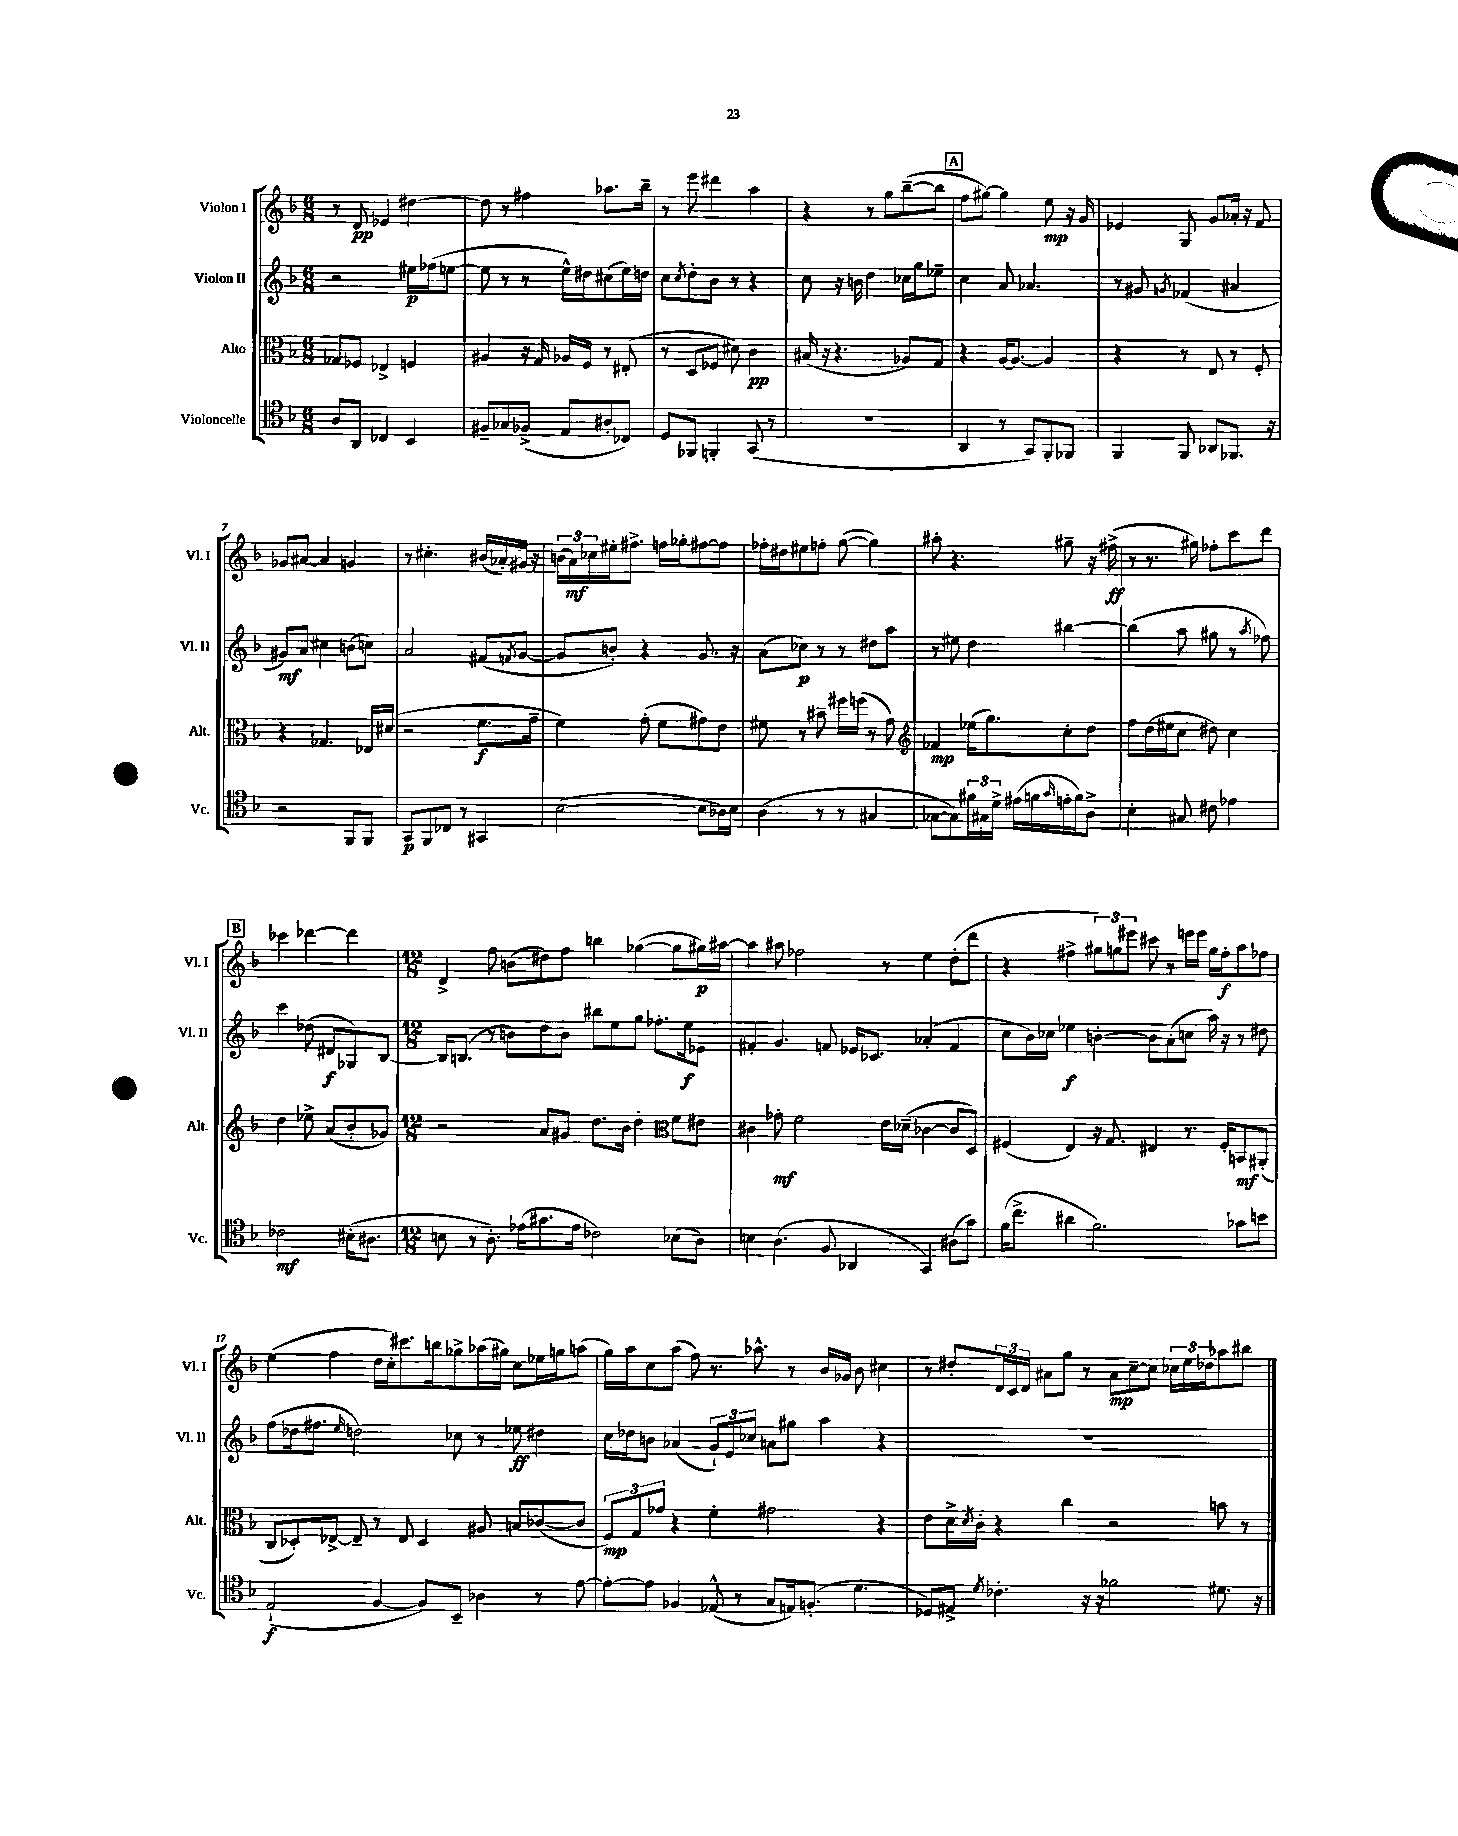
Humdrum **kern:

**kern	**kern	**kern	**kern
*staff4	*staff3	*staff2	*staff1
*clefC4	*clefC3	*clefG2	*clefG2
*k[b-]	*k[b-]	*k[b-]	*k[b-]
*M6/8	*M6/8	*M6/8	*M6/8
8A	8G-	2r	8r
8AA	8F-	.	8d
4C-	4E-^	.	4e-
4BB-	4F	16ee#	[4dd#
.	.	(16ff-	.
.	.	[8ee	.
=	=	=	=
8F#~	4A#	8ee]	8dd#]
8G-	.	8r	8r
(8F-^	16r	8r	4ff#
.	16G	.	.
8E	16A-	16ee^^)	.
.	16F	16dd#	.
8A#'	8r	(8cc#	8.aa-
8C-)	(8E#'	16ee)	.
.	.	16dd	16bb-~
=	=	=	=
8D	8r	8cc	8r
.	.	8qcc	.
8FF-	8D	8dd'	8eee
4FF'	8F-	8b-	4ddd#
.	8d#)	8r	.
(8GG	4c	4r	4aa
8r	.	.	.
=	=	=	=
2.r	(16B#	8cc	4r
.	16r	.	.
.	4.r	16r	.
.	.	16b	.
.	.	4dd	8r
.	.	.	8gg
.	8A-)	16cc-	([8bb-~
.	.	16gg	.
.	8G	8ee-~	8bb-]
=	=	=	=
4AA	4r	4cc	8ff
.	.	.	[8gg#)
8r	[16A	8a	4gg#]
.	8.A_	.	.
8GG)	.	4.a-	.
8FF'	4A]	.	8ee
8FF-	.	.	16r
.	.	.	16g
=	=	=	=
4FF	4r	8r	4e-
.	.	8g#	.
.	.	8qg	.
8FF	8r	(4f-	8G
8AA-	8E	.	8g
8.FF-	8r	4a#	16a-'
.	.	.	16r
.	8F'	.	8f
16r	.	.	.
=	=	=	=
2r	4r	8g#)	8g-
.	.	8a	[8a#
.	4.G-	4cc#	4a#]
8FF	.	(8b	4g
8FF	16E-	8cc)	.
.	(16d#	.	.
=	=	=	=
8GG	2r	2a	8r
8FF	.	.	4.cc#'
8C-	.	.	.
8r	.	.	.
4GG#	8.f	(8f#	(16b#
.	.	.	16a-')
.	.	8qf	.
.	.	[8g	16g#
.	16g~	.	16r
=	=	=	=
([2B-	4f)	8g]	(24b
.	.	.	24a)
.	.	.	24cc-
.	.	8b')	16ee#'
.	.	.	8.ff#^
.	(8g'	4r	.
.	8f	.	16ff
.	.	.	16gg-'
8B-]	8g#)	8.g	[8ff#
16A-)	8e	.	8ff#]
16B-	.	16r	.
=	=	=	=
(4A	8f#	(8a	16ff-'
.	.	.	16dd#
.	8r	8cc-)	8ee#
8r	8b#~	8r	8ff'
8r	16ff#	8r	([8gg
.	(16ff	.	.
4G#	8r	8dd#	4gg])
.	8g)	8aa	.
=	=	=	=
*	*clefG2	*	*
[8G-	4f-	8r	8aa#'
8G-])	.	8ee#	4.r
24f#	(16ee-	4dd	.
24G#	.	.	.
.	8.gg)	.	.
24d^	.	.	.
(16e#	.	.	.
16f	.	.	.
16qqg	.	.	.
16e'	8cc'	[4bb#	8gg#~
16f)	.	.	.
8A^	8dd	.	16r
.	.	.	(16ff#^
=	=	=	=
4B-'	8ff	(4bb#]	8r
.	(16dd	.	8.r
.	16ee#	.	.
8G#	8cc	8aa	.
.	.	.	16gg#)
8c#	8dd#)	8gg#	8ff-'
4e-	4cc	8r	8ccc
.	.	8qaa	.
.	.	8ff-)	8ddd
=	=	=	=
2c-	4dd	4ccc	4ccc-
.	8ee-^	(8dd-	[4ddd-
.	(8a	8d#	.
(16B#'	8b-'	8G-)	4ddd-]
8.A#	.	.	.
.	8g-)	[8B-	.
=	=	=	=
*M12/8	*M12/8	*M12/8	*M12/8
8B	2r	16B-]	4d^
.	.	(8.B	.
8r	.	.	.
8.A')	.	8r	8ff
.	.	8b)	(8b
(16e-	.	.	.
8.g#	8a	8dd	8dd#)
.	8g#	8b	8ff
16e-	.	.	.
2c-)	8.dd	8bb#	4bb
.	.	8ee	.
.	16b-	.	.
.	4dd'	8gg	([4gg-
.	.	8.ff-'	.
*	*clefC3	*	*
(8B-	8f	.	8gg-]
.	.	16ee	.
8A)	8e#	8e-	16gg#)
.	.	.	[16aa#
=	=	=	=
4B	4c#	4f#'	4aa#]
(4.A	8g-'	4.g	8aa#
.	2f	.	2ff-
8F	.	8f	.
4AA-	.	16e-	.
.	.	8.c-	.
.	16e	.	8r
.	(16d-~	.	.
4GG)	[4c-	(4a-'	4ee
(8A#	8c-]	4f	(8dd'
8g)	8D)	.	8ddd
=	=	=	=
(16f	(4F#	8cc	4r
8.cc^	.	.	.
.	.	16b-)	.
.	.	16cc-	.
4a#	4E)	4ee-	4ff#^
2.f)	16r	[4b'	12gg#)
.	8.G	.	.
.	.	.	12gg
.	.	.	12eee#
.	4E#	8b]	8ccc#
.	.	(8a'	8r
.	8.r	8cc	16eee
.	.	.	16eee
.	.	16aa)	16gg
.	16F#'	16r	16ff#'
8g-	8BB	8r	8aa
8b	(8AA#'	8dd#	8ff-
=	=	=	=
(2E`	8C	(8ff	(4ee
.	8D-')	16dd-	.
.	.	8.ff#	.
.	[8E-^	.	4ff
.	.	16qqee	.
.	8E-~]	2dd)	.
[4F	8r	.	16dd
.	.	.	16cc')
.	8E-	.	8.ccc#
8F])	4D-	.	.
.	.	.	16bb
8BB-~	.	8cc-	8gg-^
4A-	8A#	8r	(16aa-
.	.	.	16gg#)
.	8B	8ee-	8cc
8r	([8c-	4dd#	16ee-
.	.	.	16gg
[8e	8c-]	.	(8aa
=	=	=	=
8e'_	12F)	16cc	16gg)
.	.	16dd-	16aa
.	12G	.	.
8e]	.	8b	8cc
.	12g-	.	.
4F-	4r	(4a-	(8aa
.	.	.	8ff)
(8E-^^	4f'	12g`)	8.r
.	.	12e	.
8r	.	.	.
.	.	12cc-	.
.	.	.	8.aa-^^
8G	2g#	8a	.
16E)	.	8gg#	8r
(8.F'	.	.	.
.	.	4aa	16b-
.	.	.	16g-
4.d	.	.	8b-
.	4r	4r	4cc#
=	=	=	=
8D-)	8e	1.r	8r
8E#^	16d^	.	8dd#'
.	8qd	.	.
.	16c'	.	.
8qd	.	.	.
4.c-'	4r	.	24d
.	.	.	24c
.	.	.	24d
.	.	.	8a#
.	4cc	.	8gg
16r	.	.	8r
16r	.	.	.
2f-	2r	.	8a#
.	.	.	[8cc~
.	.	.	8cc]
.	.	.	24cc-
.	.	.	24ee
.	.	.	24dd-
8.d#	8b	.	8aa-
.	8r	.	8bb#
16r	.	.	.
==	==	==	==
*-	*-	*-	*-
